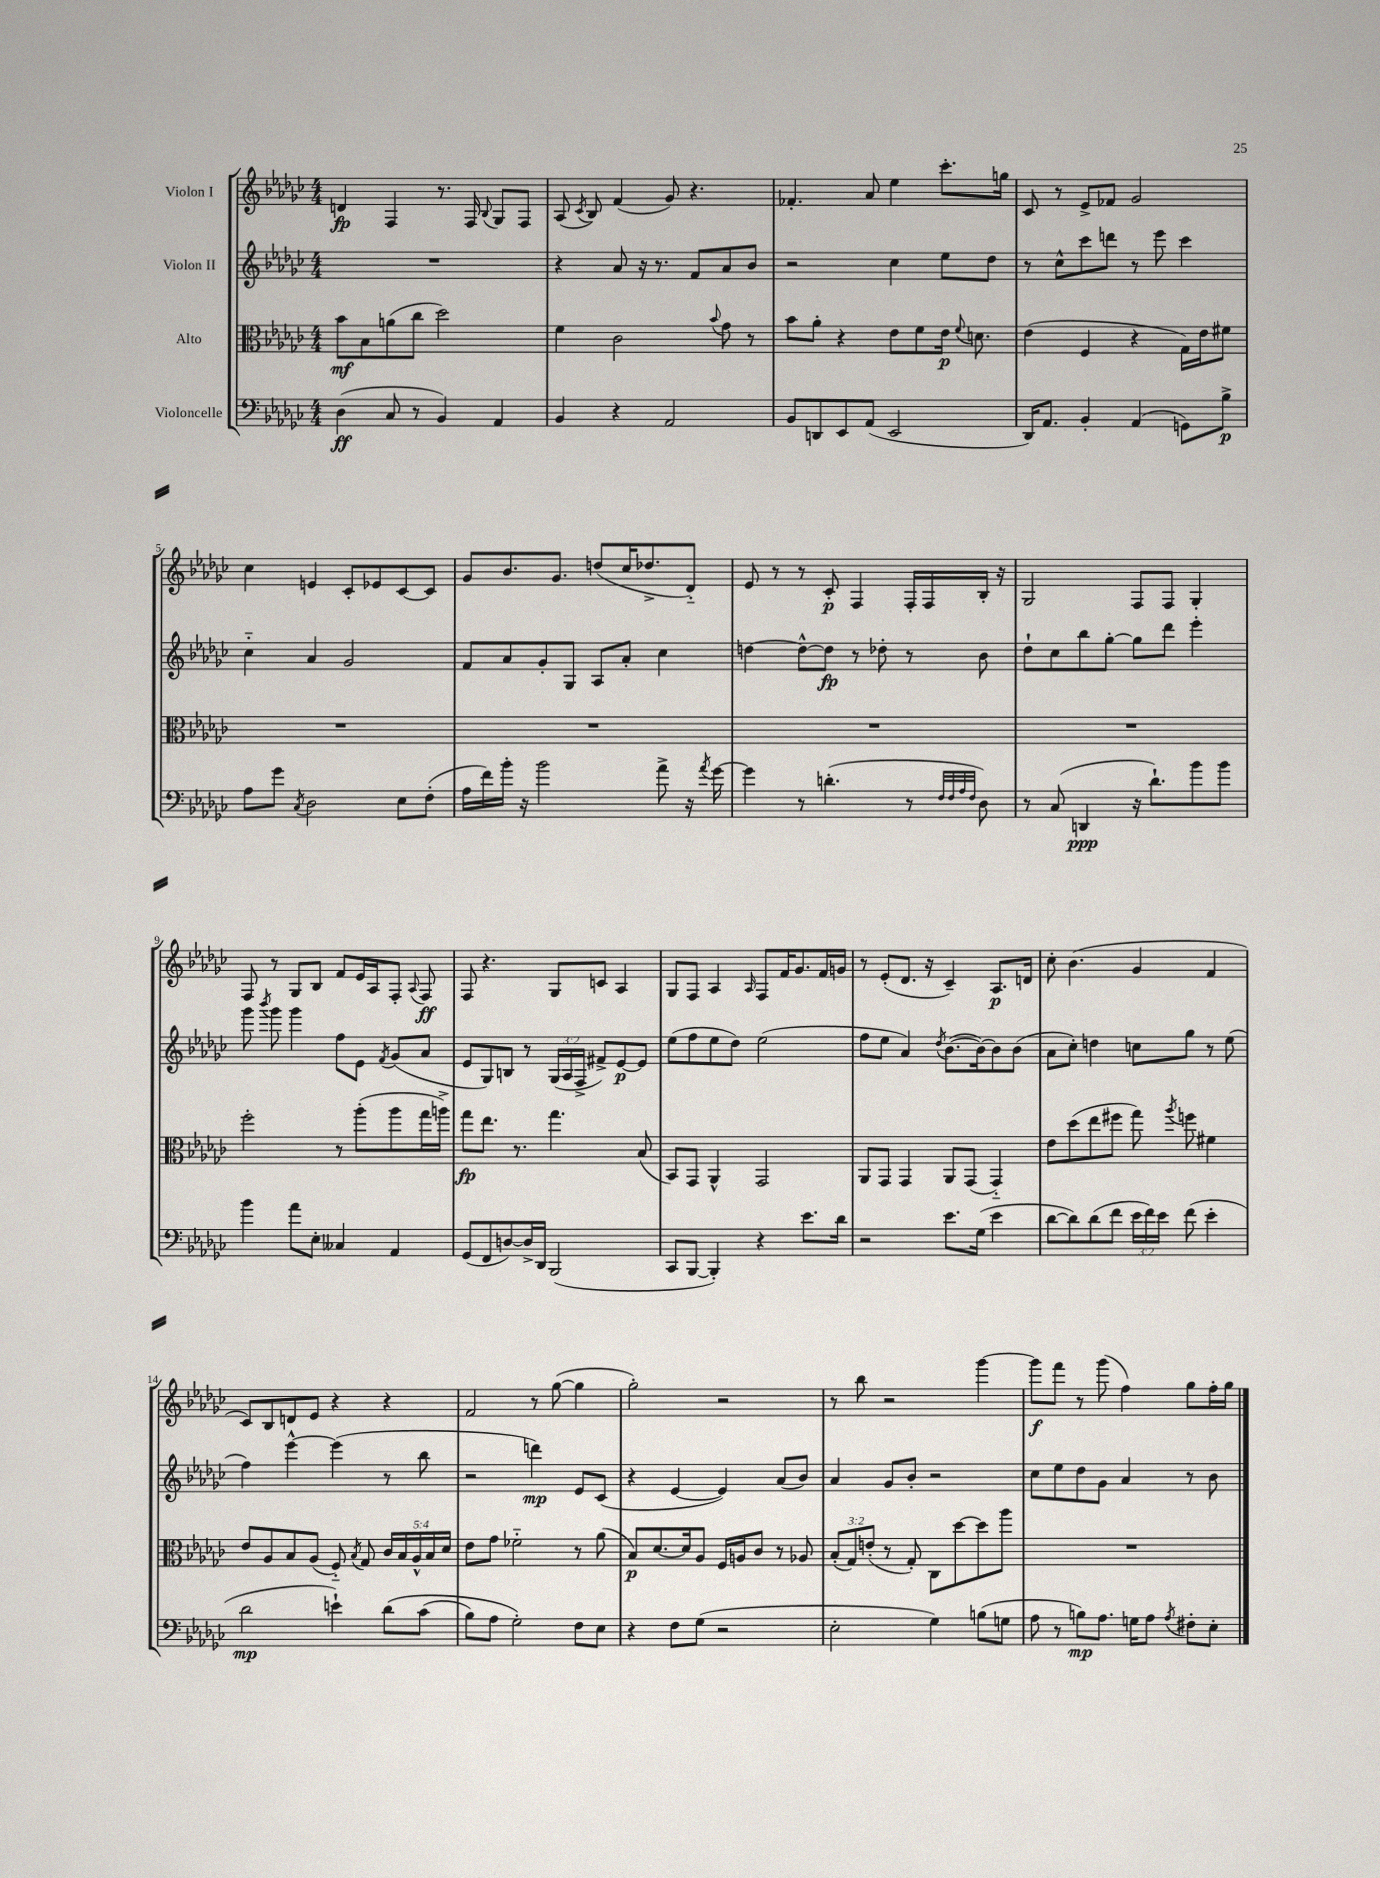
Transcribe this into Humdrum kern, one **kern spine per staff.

**kern	**kern	**kern	**kern
*staff4	*staff3	*staff2	*staff1
*clefF4	*clefC3	*clefG2	*clefG2
*k[b-e-a-d-g-c-]	*k[b-e-a-d-g-c-]	*k[b-e-a-d-g-c-]	*k[b-e-a-d-g-c-]
*M4/4	*M4/4	*M4/4	*M4/4
(4D-	8b-	1r	4d
.	8B-	.	.
8C-	(8a	.	4F
8r	8cc-	.	.
4BB-)	2dd-)	.	8.r
.	.	.	16F
.	.	.	8qqB-
4AA-	.	.	8G-
.	.	.	8F
=	=	=	=
4BB-	4f	4r	(8A-
.	.	.	8qc-
.	.	.	8B-)
4r	2c-	8a-	(4f
.	.	16r	.
.	.	8.r	.
2AA-	.	.	8g-)
.	.	8f	4.r
.	8qqb-	.	.
.	8g-	8a-	.
.	8r	8b-	.
=	=	=	=
8BB-	8b-	2r	4.f-'
8DD	8a-'	.	.
8EE-	4r	.	.
(8AA-	.	.	8a-
2EE-	8e-	4cc-	4ee-
.	8f	.	.
.	16e-	8ee-	8.ccc-'
.	8qqf	.	.
.	8.d	.	.
.	.	8dd-	.
.	.	.	16gg
=	=	=	=
16DD-)	(4e-	8r	8c-
8.AA-	.	.	.
.	.	8cc-^^	8r
4BB-'	4F	8ccc-	8e-^
.	.	8ddd	8f-
(4AA-	4r	8r	2g-
.	.	8eee-	.
8GG)	16G-)	4ccc-	.
.	16e-	.	.
8B-^	8f#	.	.
=	=	=	=
8A-	1r	4cc-'~	4cc-
8g-	.	.	.
8qC-	.	.	.
2D-	.	4a-	4e
.	.	2g-	8c-'
.	.	.	8e-
8E-	.	.	[8c-
(8F'	.	.	8c-]
=	=	=	=
16A-	1r	8f	8g-
16f)	.	.	.
16b-'	.	8a-	8.b-
16r	.	.	.
2b-	.	8g-'	.
.	.	.	8.g-
.	.	8G-	.
.	.	8A-	(8dd
.	.	8a-'	16cc-
.	.	.	8.dd-^
8a-^	.	4cc-	.
16r	.	.	8d-'~)
8qa-	.	.	.
[16g-	.	.	.
=	=	=	=
4g-]	1r	[4dd	8e-
.	.	.	8r
8r	.	8dd^^_	8r
(4.d'	.	8dd]	8c-'
.	.	8r	4F
.	.	8dd-'	.
8r	.	8r	16F'
.	.	.	16F
32qqF	.	.	.
32qqF	.	.	.
32qqA-	.	.	.
32qqF	.	.	.
8D-)	.	8b-	16B-'
.	.	.	16r
=	=	=	=
8r	1r	8dd-`	2G-
(8C-	.	8cc-	.
4DD	.	8bb-	.
.	.	[8gg-'	.
16r	.	8gg-]	8F
8.d-`)	.	.	.
.	.	8ddd-	8F
8b-	.	4eee-'	4G-'
8b-	.	.	.
=	=	=	=
4b-	2ff'	8ggg-	8F
.	.	8qbbb-	.
.	.	8ggg-	8r
8a-	.	4ggg-	8G-
8E-'	.	.	8B-
4C--	8r	8ff	8f
.	(8aa-'	8e-	16e-
.	.	.	16A-
.	.	8qf	.
4AA-	8aa-	(8g-	8F'
.	.	.	8qqA-
.	16gg-	8a-	8F
.	16aa^)	.	.
=	=	=	=
(8GG-	8gg-	8e-	8F
8FF	8.ee-	8G-)	4.r
[8D)	.	8B	.
.	8.r	.	.
16D^]	.	8r	.
16DD-	.	.	.
(2BBB-	4.gg-	(24G-	8G-
.	.	24A-	.
.	.	24F^	.
.	.	8f#^)	8c
.	.	[8e-	4A-
.	(8B-	8e-]	.
=	=	=	=
8CC-	8BB-)	(8ee-	8G-
[8BBB-	8GG-	8ff	8F
4BBB-'])	4AA-^^	8ee-	4A-
.	.	8dd-)	.
.	.	.	16qqA-
4r	2GG-	(2ee-	8F
.	.	.	16f
.	.	.	8.g-
8.e-	.	.	.
.	.	.	16f
16d-	.	.	16g
=	=	=	=
2r	8AA-	8ff	8r
.	8GG-	8ee-	(8e-'
.	4GG-	4a-)	8.d-
.	.	.	16r
.	.	8qdd-	.
8.e-	8AA-	([8.b-	4c-~)
.	(8GG-	.	.
(16G-	.	16b-_)	.
4e-	4GG-'~)	8b-]	8.A-
.	.	(8b-	.
.	.	.	16d
=	=	=	=
[8d-	8e-	8a-	8cc-'
8d-])	(8dd-	8cc-')	(4.b-
(8d-	8ee-	4dd	.
8f	8ff#	.	.
24e-	8gg-)	8cc	4g-
24f)	.	.	.
24e-	.	.	.
.	8qaa-	.	.
(8f	8ff	8gg-	.
4e-'	4f#	8r	4f
.	.	(8ee-	.
=	=	=	=
2d-	8e-	4ff)	8c-)
.	8A-	.	8B-
.	8B-	[4eee-^^	8d
.	(8A-	.	8e-
4e`)	8F'~)	(4eee-]	4r
.	8qB-	.	.
.	8G-	.	.
&(8d-	20c-	8r	4r
.	20B-	.	.
.	20A-^^	.	.
(8c-	.	8bb-	.
.	20B-	.	.
.	20d-	.	.
=	=	=	=
8B-)	8e-	2r	2f
8A-	8g-	.	.
2G-'&)	2f-'~	.	.
.	.	4ddd)	8r
.	.	.	([8gg-
8F	8r	8e-	4gg-]
8E-	(8a-	(8c-	.
=	=	=	=
4r	8B-)	4r	2gg-')
.	[8.d-	.	.
8F	.	[4e-	.
.	16d-]	.	.
(8G-	8A-	.	.
2r	16F	4e-])	2r
.	16A	.	.
.	8c-	.	.
.	8r	(8a-	.
.	8A-	8b-)	.
=	=	=	=
2E-'	(12B-'	4a-	8r
.	12G-)	.	.
.	.	.	8bb-
.	(12e'	.	.
.	8r	8g-	2r
.	8G-')	8b-'	.
4G-)	8C-	2r	.
.	[8dd-	.	.
(8B	8dd-]	.	[4ggg-
8G	8aa-	.	.
=	=	=	=
8A-	1r	8cc-	8ggg-]
8r	.	8ee-	8fff
8B)	.	8dd-	8r
8.A-	.	8g-	(8ggg-
.	.	4a-	4ff)
16G	.	.	.
8A-	.	.	.
8qA-	.	.	.
8F#'	.	8r	8gg-
8E-'	.	8b-	16ff'
.	.	.	16gg-
==	==	==	==
*-	*-	*-	*-
